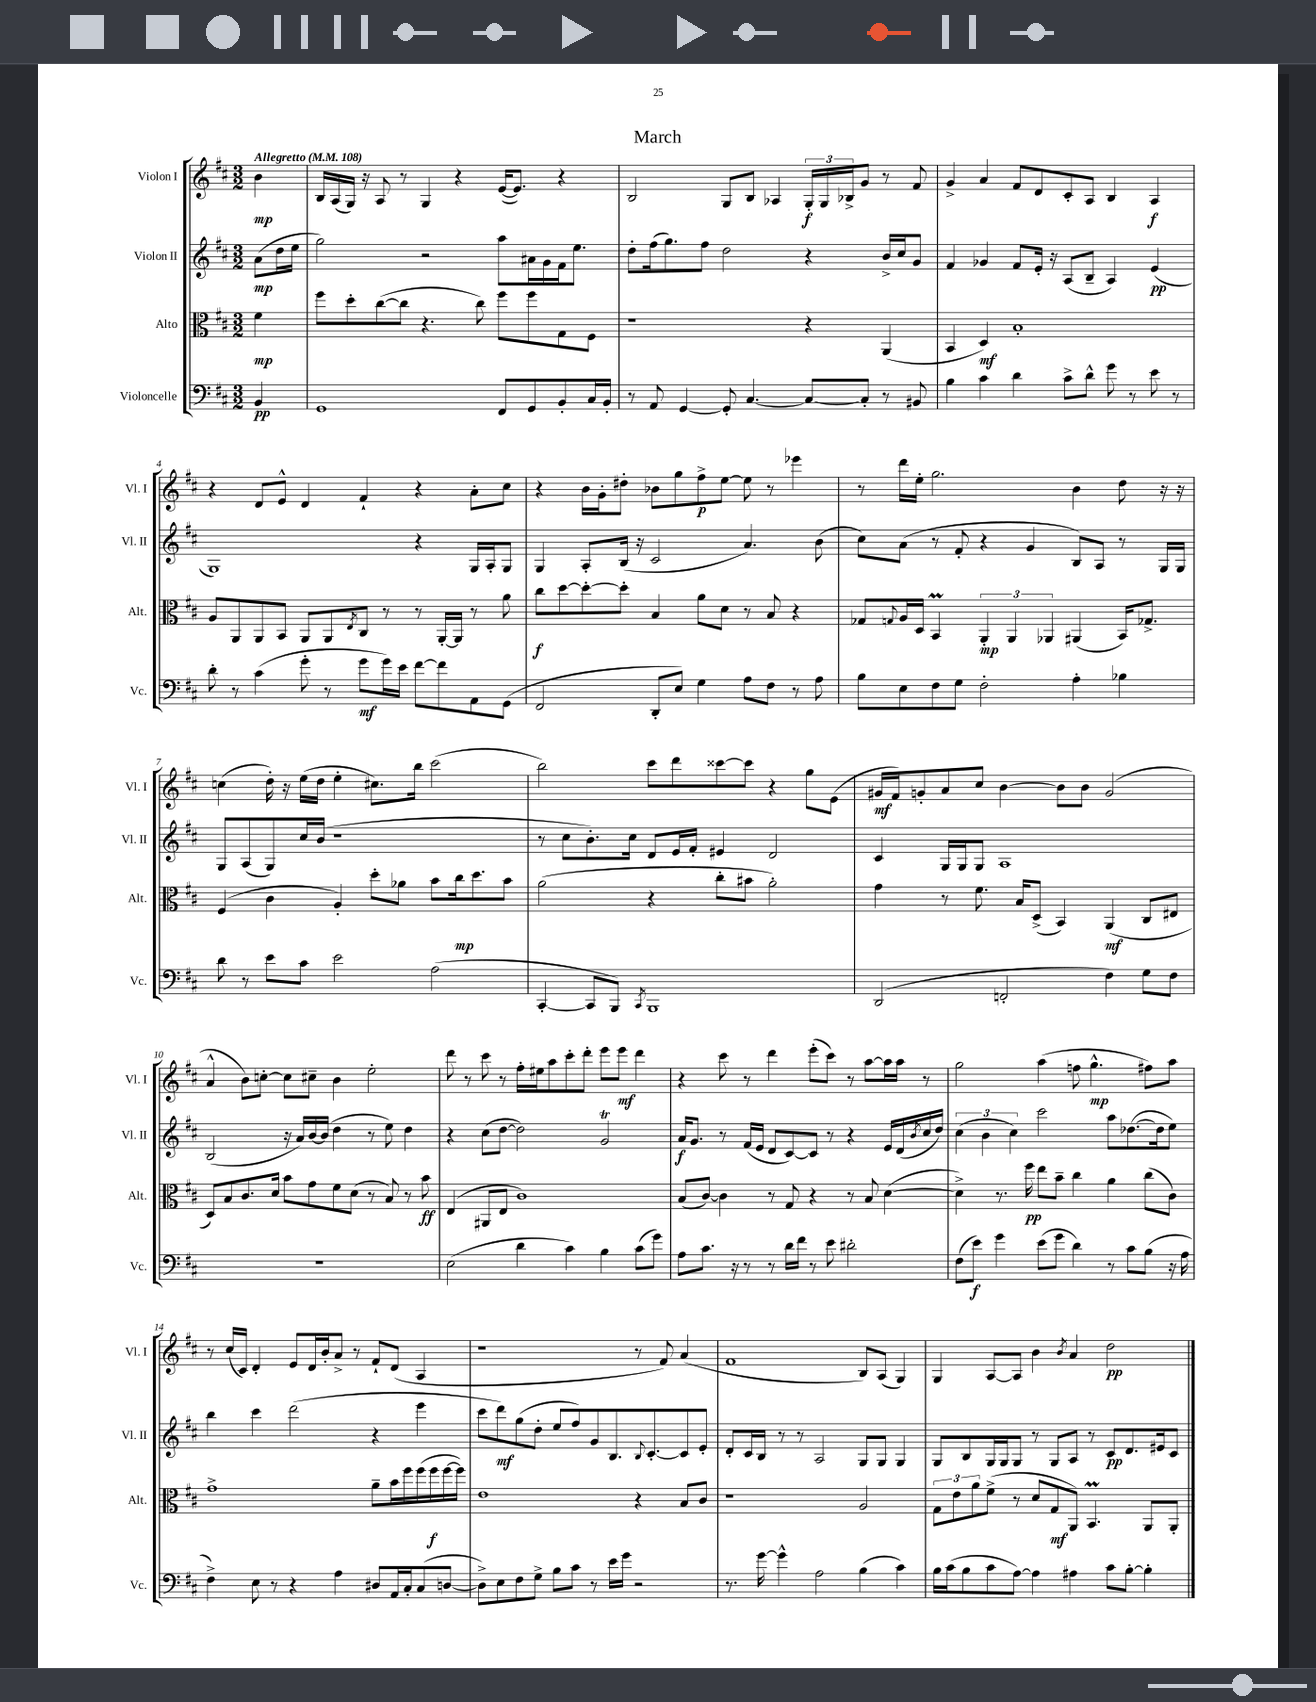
\header { title = "March" }
<<
\new StaffGroup <<
\new Staff = "s0" \with { instrumentName = "Violon I" shortInstrumentName = "Vl. I" } {
    \clef treble \key d \major \numericTimeSignature \time 3/2 \partial 4 \tempo "Allegretto" 4 = 108
    b'4\mp |
    b16 a16( g16) r16 a8 r8 g4 r4 e'16~( e'8.) r4 |
    b2 g8 b8 aes4 \tuplet 3/2 { g16-.\f g16 bes16-> } g'8 r8 fis'8 |
    g'4-> a'4 fis'8 d'8 cis'8-. a8 b4 a4\f |
    r4 d'8 e'8-^ d'4 fis'4-! r4 a'8-. cis''8 |
    r4 b'16 g'16-. dis''8-. bes'8 g''8 fis''8->\p e''8~ e''8 r8 ees'''4 |
    r8 d'''16 e''16-. g''2. b'4 d''8 r16 r16 |
    c''4( d''16-.) r16 e''16( d''16 e''4-. cis''8.) b''16 cis'''2( |
    b''2) cis'''8 d'''8 cisis'''8~ cisis'''8 r4 g''8 e'8( |
    gis'16\mf fis'16) g'8-. a'8 cis''8 b'4~ b'8 b'8 g'2( |
    a'4-^ b'8) c''8~-. c''8 cis''8-- b'4 e''2-. |
    d'''8 r8 cis'''8 r8 fis''16-. eis''16 a''8 cis'''8-. d'''8-. e'''8 e'''8\mf d'''4 |
    r4 cis'''8 r8 d'''4 e'''8-.( cis'''8) r8 a''8~ a''16 a''16 r8 |
    g''2 a''4( f''8 g''4.-^\mp fis''8) a''8 |
    r8 cis''16( cis'16) d'4-. e'8 d'16 b'16-. a'8-> r8 fis'8-! d'8( a4 |
    r1 r8 fis'8) a'4( |
    fis'1 b8) a8( g4) |
    g4 a8~ a8 b'4 \acciaccatura { b'8 } a'4 d''2\pp \bar "|." |
}
\new Staff = "s1" \with { instrumentName = "Violon II" shortInstrumentName = "Vl. II" } {
    \clef treble \key d \major \numericTimeSignature \time 3/2 \partial 4
    a'8\mp( d''16 e''16 |
    g''2) r2 a''8 ais'16 g'16 fis'16 e''8. |
    d''8-. fis''16( g''8.) fis''8 d''2 r4 b'16-> cis''16 g'8 |
    fis'4 ges'4 fis'8 e'16-. r16 a8( b8-- a4) e'4\pp( |
    g1) r4 g16 a16-. g8 |
    g4 a8-. b16( r16 cis'2 a'4.) b'8( |
    cis''8) a'8( r8 fis'8-. r4 g'4 b8) a8 r8 g16 g16 |
    g8 a8( g8) cis''16 b'16( r1 |
    r8 cis''8 b'8.-.) cis''16 d'8 e'16 fis'16-. eis'4 d'2 |
    cis'4 g16 g16 g8 a1 |
    b2( r16 a'16) b'16~ b'16( d''4 r8 e''8) d''4 |
    r4 cis''8( d''8~ d''2) g'2\trill |
    a'16\f g'8. r8 fis'16( e'16 d'8 cis'8~) cis'8 r8 r4 e'16 d'16( \acciaccatura { b'8 } cis''16 d''16) |
    \tuplet 3/2 { cis''4( b'4 cis''4) } cis'''2 a''8 des''8.~( des''16 e''8) |
    b''4 cis'''4 d'''2( r4 e'''4 |
    cis'''8 d'''8\mf) g''8( d''8-. e''8 fis''8) g'8 b8. \appoggiatura { b8 } cis'8.~-. cis'8 e'8-. |
    d'8-. cis'16 b16 r8 r8 a2 g8 g8 g4 |
    g8 b8 g16 g16 g8 r8 g8 a8 r8 cis'8\pp d'8. eis'16 cis'8 \bar "|." |
}
\new Staff = "s2" \with { instrumentName = "Alto" shortInstrumentName = "Alt." } {
    \clef alto \key d \major \numericTimeSignature \time 3/2 \partial 4
    fis'4\mp |
    fis''8 d''8-. cis''8~( cis''8 r4. cis''8) fis''8 fis''8 g8 fis8 |
    r1 r4 a,4( |
    b,4 d4\mf) b1-. |
    a8 a,8 a,8 b,8 a,8 a,8 \acciaccatura { e8 } cis8 r8 r8 a,16~-. a,16 r8 a'8 |
    cis''8\f d''8~ d''8~-. d''8-. b4 a'8 d'8 r8 b8 r4 |
    ges8 \appoggiatura { g8 } a16 d16 b,4\prall \tuplet 3/2 { a,4-.\mp a,4 aes,4 } ais,4( b,16) ges8.-> |
    fis4( cis'4 a4-.) d''8-. aes'8 b'8 cis''16\mp d''8. b'8 |
    a'2( r4 cis''8-. bis'8 a'2-.) |
    g'4 r8 fis'8. b16 d8->( b,4) a,4\mf( cis8 eis8 |
    d8) b8 cis'8. d'16 b'8 g'8 fis'8 d'8( r8 b8) r8 b'8\ff |
    e4( ais,8 e8 cis'1) |
    b8( cis'8~) cis'4 r8 g8 r4 r8 b8 d'4~( |
    d'4->) r8. fis''16\pp e''8 b'8-- cis''4 a'4 cis''8( cis'8) |
    g'1-> a'8-- b'16 fis''16 fis''16( fis''16\f fis''16~ fis''16) |
    e'1 r4 b8 cis'8 |
    r1 a2 |
    \tuplet 3/2 { g8 e'8 a'8 } fis'8->( r8 d'8 g8\mf a,8) b,4.\prall a,8 a,8-. \bar "|." |
}
\new Staff = "s3" \with { instrumentName = "Violoncelle" shortInstrumentName = "Vc." } {
    \clef bass \key d \major \numericTimeSignature \time 3/2 \partial 4
    b,4\pp |
    g,1 fis,8 g,8 b,8-. cis16 b,16-. |
    r8 a,8 g,4~ g,8-. cis4.~ cis8~ cis8-. r8 bis,8 |
    b4 cis'4 d'4 cis'8-> d'8-^ g'8 r8 e'8 r8 |
    d'8-. r8 cis'4( g'8-. r8 g'8\mf g'16) e'16 fis'8~ fis'8 a,8 g,8( |
    fis,2 d,8-. e8) g4 a8 fis8 r8 a8 |
    b8 e8 fis8 g8 fis2-. a4-. bes4 |
    d'8 r8 e'8 cis'8 e'2 a2( |
    cis,4~-. cis,8 b,,8) \acciaccatura { cis,8 } b,,1 |
    d,2( f,2-. fis4) g8 fis8 |
    R1. |
    e2( d'4 cis'4) b4 cis'8( g'8) |
    a8 cis'8. r16 r8 r8 d'16 fis'16 r8 e'8 dis'2-. |
    fis8( e'8\f) g'4 e'8( g'8 d'4) r8 cis'8 b8( r16 a16 |
    fis4->) e8 r8 r4 a4 dis8 a,16 cis16-. cis8( d8~ |
    d8->) e8 fis8 g8-> b8 cis'8 r8 e'16 g'16 r2 |
    r8. g'16~ g'4-^ a2 b4( cis'4) |
    b16 cis'16( b8 cis'8 a8~) a4 ais4 cis'8 b8~-. b4-. \bar "|." |
}
>>
>>
